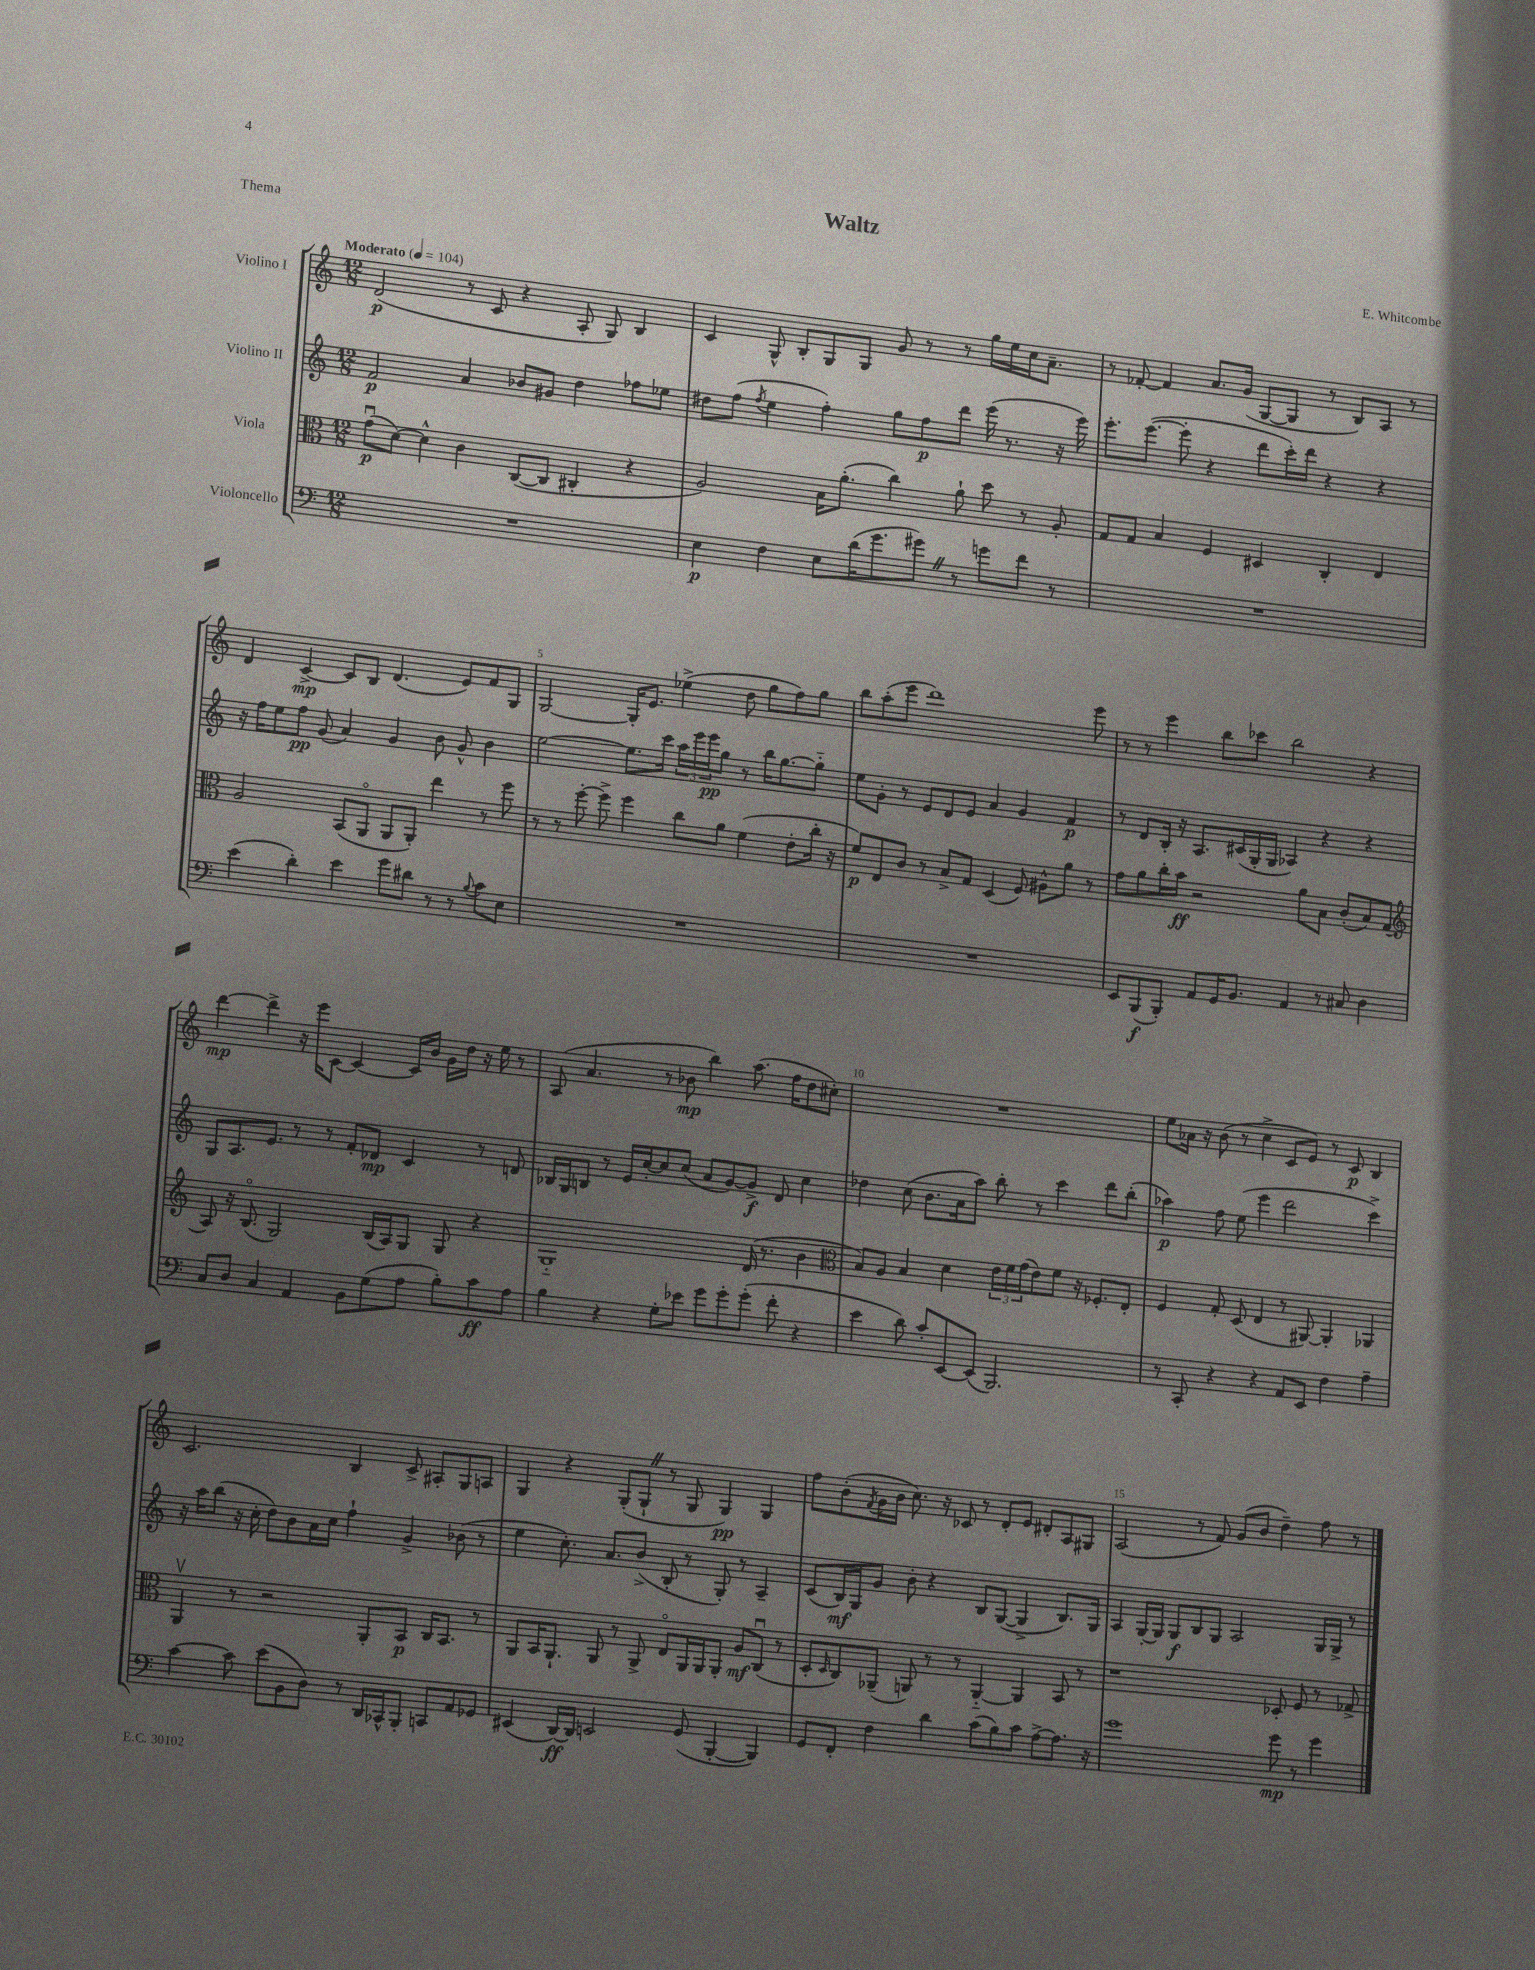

**kern	**kern	**kern	**kern
*staff4	*staff3	*staff2	*staff1
*clefF4	*clefC3	*clefG2	*clefG2
*k[]	*k[]	*k[]	*k[]
*M12/8	*M12/8	*M12/8	*M12/8
*MM104	*MM104	*MM104	*MM104
1.r	(8gu	2f	(2d
.	[8d)	.	.
.	4d^^]	.	.
.	4c	4a	8r
.	.	.	8c
.	([8C	8b-	4r
.	8C]	8g#	.
.	4C#'	4dd	8A'
.	.	.	8G)
.	4r	8ff-	4B
.	.	8ee-	.
=	=	=	=
4E	2A)	8dd#	4c
.	.	(8ff	.
.	.	8qff	.
4F	.	4ee	8G^^
.	.	.	8B'
8E	16B	4ff')	8G
.	(8.a'	.	.
(16d	.	.	8G
8.g	.	.	.
.	4cc)	8gg	8g
8g#)	.	8ff	8r
8r	8a`	8ddd	8r
8g	8dd	(16eee	16gg
.	.	8.r	16ee
8f	8r	.	16cc
.	.	.	8.a~
8r	8A'	16r	.
.	.	16eee)	.
=	=	=	=
1.r	8G	8.eee'	8r
.	8G	.	[8f-'
.	.	([8.eee	.
.	4B	.	4f-]
.	.	8eee']	.
.	4F	4r	8.a
.	.	.	(16g
.	4D#	8ddd	[8G
.	.	16ccc')	8G]
.	.	16ddd	.
.	4C'	4r	8r
.	.	.	8B)
.	4E	4r	8A
.	.	.	8r
=	=	=	=
(4e	2A	16r	4d
.	.	16ff	.
.	.	8ee	.
4d')	.	8ff	[4c^
.	.	(8g	.
4e	(8BB	4a)	8c]
.	8AAo	.	8B
8g	8AA	4g	(4.d
8d#	8AA')	.	.
8r	4ee	8b	.
8r	.	8g^^	8e)
8qqB	.	.	.
8c	8r	4b	8f
8E	8ff	.	8G
=	=	=	=
1.r	8r	[2ee	[2G
.	8r	.	.
.	[8ff'	.	.
.	8ff^]	.	.
.	4ff	8.ee]	16G']
.	.	.	8.e
.	.	16ccc	.
.	8cc	24aa	(4ee-^
.	.	24eee	.
.	.	24eee	.
.	8a	8gg	.
.	(4f	8r	8dd
.	.	16bb	8gg
.	.	[8.gg	.
.	8e'	.	8ff)
.	16cc'	8gg'~]	8gg
.	16r	.	.
=	=	=	=
1.r	8f)	8ee	8bb
.	8E	8g'	(8aa'
.	8c	8r	8eee
.	8r	8e	1ddd)
.	8B^	8d	.
.	8G	8e	.
.	(4D	4a	.
.	8F)	4g	.
.	8A#^^	.	.
.	8a	4f	.
.	8r	.	8eee
=	=	=	=
8EE	8g	8r	8r
(8BBB	8a	8d	8r
8BBB')	16cc'	16B'	4eee
.	16b	16r	.
8AA	2r	8.A	.
16GG	.	.	8bb
8.BB	.	(16c#	.
.	.	16G'	8ccc-
.	.	16G	.
4AA	.	4A-)	2bb
.	8a	.	.
8r	8B	4r	.
8C#	(8c'	.	.
4D	8B)	4r	4r
.	(8G	.	.
=	=	=	=
*	*clefG2	*	*
8C	8A)	8G	[4ddd
8D	16r	8.A	.
.	(8.Bo	.	.
4C	.	.	4ddd^]
.	.	8.e	.
.	2G)	.	.
4AA	.	8r	16r
.	.	.	16eee
.	.	8r	[8c
8BB	.	8f'	4c_
(8G	(16B	8d-	.
.	16A)	.	.
8A	8G	4c	16c]
.	.	.	16b
8B')	8G	.	16g
.	.	.	16dd
8c	4r	8r	16r
.	.	.	16ee
8A	.	8d	8r
=	=	=	=
4B	1G'~	16B-	(8A
.	.	16G	.
.	.	8B	4.a
4r	.	8r	.
.	.	16e	.
.	.	[16cc'	.
8G'	.	8cc]	8r
8e-	.	(8cc	8b-
8g	.	8a	4bb)
8g'	.	[8g)	.
(8g'	(16d	8g^]	(8.aa
.	8.r	.	.
8f'	.	8d	.
.	.	.	16ff
4r	4b	4cc	8dd
.	.	.	8cc#')
=	=	=	=
*	*clefC3	*	*
4e	8B)	4dd-	1.r
.	8A	.	.
8d)	4B	(8cc	.
8c'	.	8.b	.
[8EE	4d	.	.
.	.	16a	.
(8EE]	.	8aa)	.
2.BBB)	24e	8bb'	.
.	24f	.	.
.	(24g	.	.
.	8e)	8r	.
.	8f	4ccc	.
.	16r	.	.
.	8.F-'	.	.
.	.	8ddd	.
.	8E'	(8bb'	.
=	=	=	=
8r	4F	4aa-)	8ee
8CC'	.	.	16a-
.	.	.	16r
4r	8G'	8ff	(8b
.	(8D	(8ee	8r
4r	4E	4eee	4cc^
8AA	8r	2ddd	8c
8EE	[8AA#)	.	8e)
4F	4AA#']	.	8r
.	.	.	8c
4A~	4AA-	4ccc^)	4B
=	=	=	=
[4c	4AAv	16r	2.c
.	.	16aa	.
.	.	(8bb	.
8c]	8r	16r	.
.	.	16cc'	.
(8e	2r	8dd)	.
8BB	.	8b	.
8D)	.	16a	.
.	.	16cc	.
8r	.	4ff`	4B
16DD	8AA'	.	.
16CC-^^	.	.	.
8BBB'	8BB	4g^	8c^
8CC	16C	.	8A#'
.	8.BB	.	.
8AA	.	(8b-	8G
8GG-	8r	8r	8A
=	=	=	=
(4EE#	8AA	4ee	4G
.	16BB	.	.
.	8.AA`	.	.
[16DD)	.	8.cc')	4r
16DD]	.	.	.
2EE	8AA	.	.
.	.	8.a	.
.	8r	.	(8G'
.	8AA^	(8b^	8G`
.	8Eo	8B'	8r
(8GG	16AA	8r	8G
.	16AA	.	.
[4BBB'	8AA'	8G')	4G)
.	8A	8r	.
4BBB])	(8Cu	4A~	4G
.	8r	.	.
=	=	=	=
8GG	8D'	(8c	8ff
.	16qqD	.	.
8FF'	8C)	16B)	(8b'
.	.	16G	.
.	.	.	8qf
4F	(8AA-~	8g	16g
.	.	.	16b
.	8AA)	8b'	8.cc)
4d	8r	4r	.
.	.	.	16r
.	8r	.	8c-
(8c	[4AA'~	8B	8r
8B)	.	([8G	8d'
8c	4AA]	4G^]	8e
[8A^	.	.	8d#'
8.A]	8BB	8.B)	8A
.	8r	.	8G#
16r	.	16G	.
=	=	=	=
1g	1r	4A	(2A
.	.	[16G'	.
.	.	16G]	.
.	.	8G	.
.	.	8B	8r
.	.	8G	8f)
.	.	2A	(8g
.	.	.	8b
8g	8D-'	.	4dd~)
8r	8F	.	.
4g	8r	16G	8ff
.	.	16G^	.
.	8G-^	8r	8r
==	==	==	==
*-	*-	*-	*-
